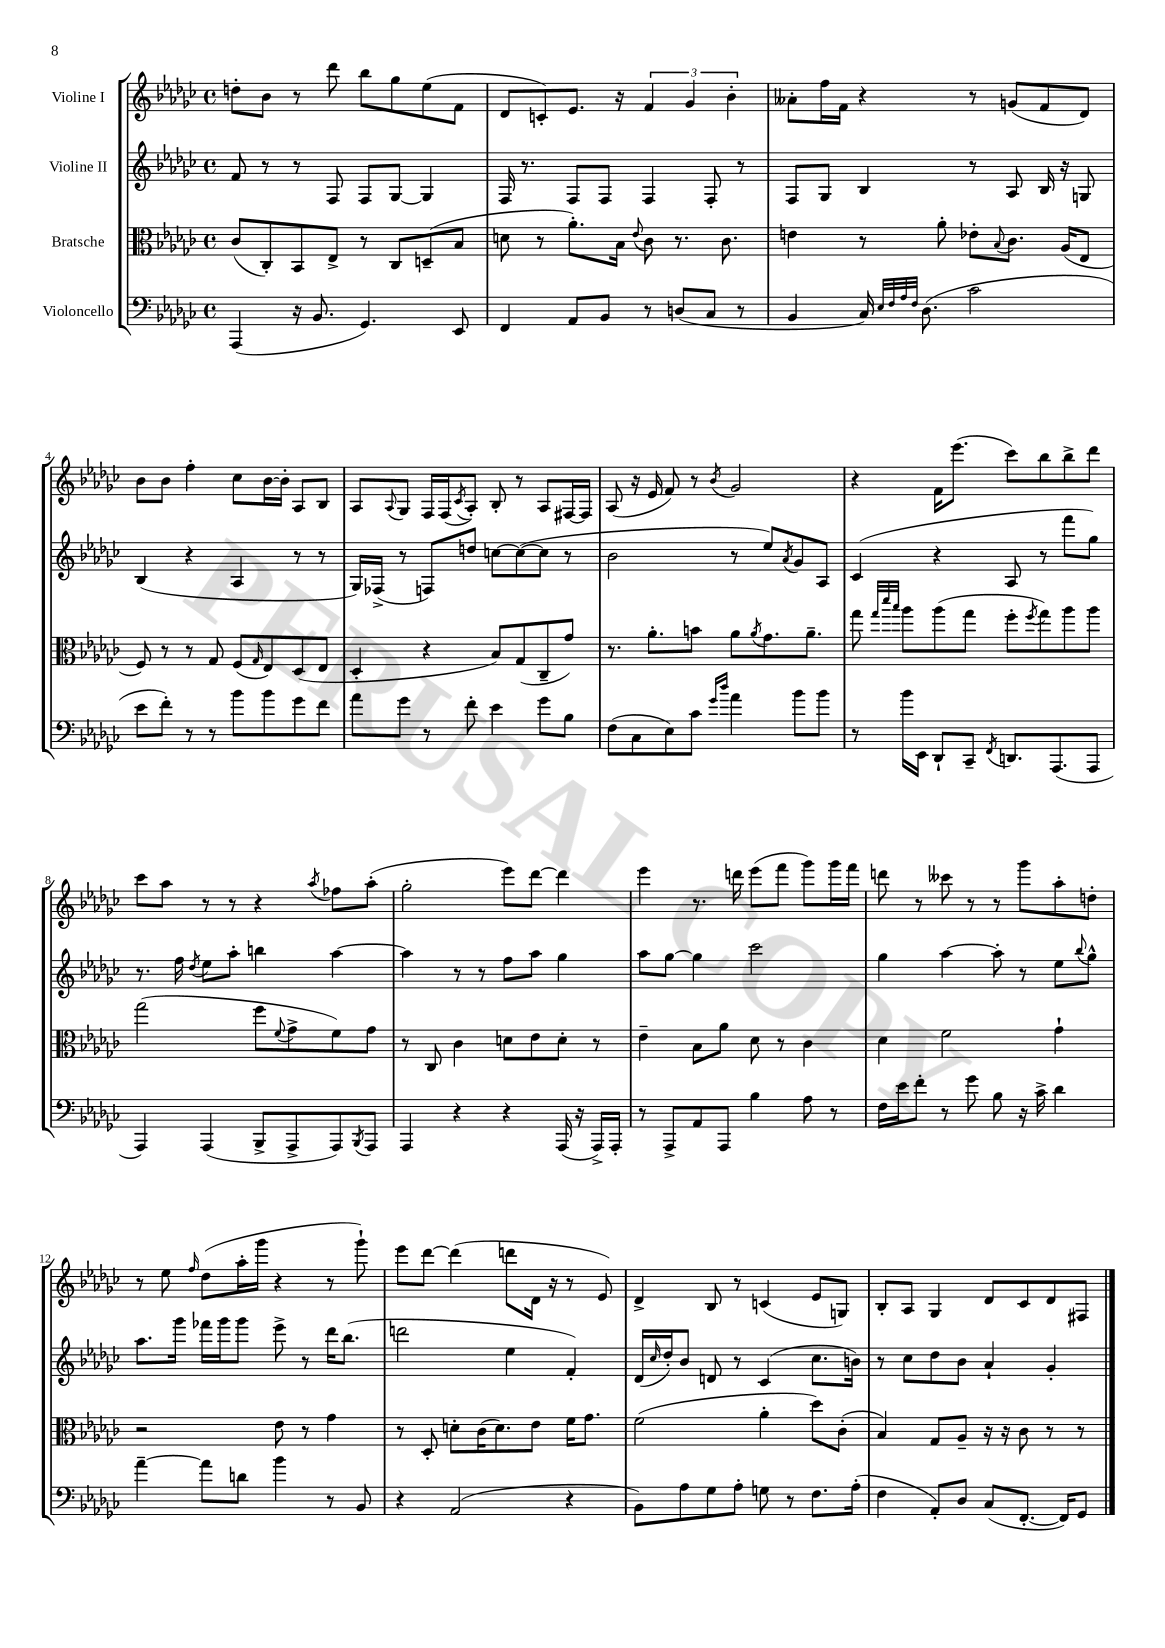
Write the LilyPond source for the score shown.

<<
\new StaffGroup <<
\new Staff = "s0" \with { instrumentName = "Violine I" } {
    \clef treble \key ges \major \defaultTimeSignature \time 4/4
    d''8-. bes'8 r8 des'''8 bes''8 ges''8 ees''8( f'8 |
    des'8 c'8-.) ees'8. r16 \tuplet 3/2 { f'4 ges'4 bes'4-. } |
    aeses'8-. f''16 f'16 r4 r8 g'8( f'8 des'8) |
    bes'8 bes'8 f''4-. ces''8 bes'16~ bes'16-. aes8 bes8 |
    aes8 \appoggiatura { aes8 } ges8 f16 f16( \acciaccatura { ces'8 } aes8-.) bes8-. r8 aes8 fis16~ fis16 |
    aes8( r16 ees'16 f'8) r8 \acciaccatura { bes'8 } ges'2 |
    r4 f'16 ees'''8.( ces'''8) bes''8 bes''8-> des'''8 |
    ces'''8 aes''8 r8 r8 r4 \acciaccatura { aes''8 } fes''8 aes''8-.( |
    ges''2-. ees'''8) des'''8~ des'''4 |
    ees'''4 r8. d'''16 ees'''8( f'''8 ges'''8) ges'''16 f'''16 |
    d'''8 r8 ceses'''8 r8 r8 ges'''8 aes''8-. d''8-. |
    r8 ees''8 \grace { f''16 } des''8( aes''16-. ges'''16 r4 r8 ges'''8-!) |
    ees'''8 des'''8~ des'''4( d'''8 des'16 r16 r8 ees'8) |
    des'4-> bes8 r8 c'4( ees'8 g8) |
    bes8-. aes8 ges4 des'8 ces'8 des'8 fis8 \bar "|." |
}
\new Staff = "s1" \with { instrumentName = "Violine II" } {
    \clef treble \key ges \major \defaultTimeSignature \time 4/4
    f'8 r8 r8 f8 f8 ges8~ ges4 |
    f16 r8. f8 f8 f4 f8-. r8 |
    f8 ges8 bes4 r8 aes8 bes16 r16 g8 |
    bes4( r4 aes4 r8 r8 |
    ges16) fes16->( r8 f8) d''8 c''8~ c''8~( c''8 r8 |
    bes'2 r8 ees''8) \acciaccatura { aes'8 } ges'8 aes8 |
    ces'4( r4 aes8 r8 f'''8 ges''8) |
    r8. f''16 \acciaccatura { des''8 } ees''8 aes''8-. b''4 aes''4~ |
    aes''4 r8 r8 f''8 aes''8 ges''4 |
    aes''8 ges''8~ ges''4 ces'''2 |
    ges''4 aes''4~ aes''8-. r8 ees''8 \appoggiatura { bes''8 } ges''8-^ |
    aes''8. ges'''16 fes'''16 ges'''16 ges'''8 ees'''8-> r8 des'''16 bes''8.( |
    d'''2 ees''4 f'4-.) |
    des'16( \grace { ces''16 } des''16-.) bes'8 d'8 r8 ces'4( ces''8. b'16) |
    r8 ces''8 des''8 bes'8 aes'4-! ges'4-. \bar "|." |
}
\new Staff = "s2" \with { instrumentName = "Bratsche" } {
    \clef alto \key ges \major \defaultTimeSignature \time 4/4
    ces'8( ces8-.) bes,8 ees8-> r8 ces8 d8--( bes8 |
    d'8 r8 aes'8.-.) bes16 \appoggiatura { ees'8 } ces'8 r8. ces'8. |
    e'4 r8 aes'8-. ees'8-. \appoggiatura { bes8 } ces'8. aes16( ees8 |
    f8) r8 r8 ges8 f8( \grace { ges16 } ees8) des8( ees8 |
    des4-. r4 bes8) ges8( ces8-- ges'8) |
    r8. aes'8.-. b'8 aes'8 \acciaccatura { aes'8 } ges'8. aes'8.-- |
    ges''8 \grace { ges''32 des'''32 bes''32 } aes''8 aes''8( ges''8 f''8-. \acciaccatura { f''8 } ges''8) aes''8 aes''8 |
    ges''2( f''8 \appoggiatura { f'8 } ges'8-> f'8) ges'8 |
    r8 ces8 ces'4 d'8 ees'8 d'8-. r8 |
    ees'4-- bes8 aes'8 des'8 r8 ces'4 |
    des'4 f'2 ges'4-! |
    r2 ees'8 r8 ges'4 |
    r8 des8-. d'8-. ces'16( d'8.) ees'8 f'16 ges'8. |
    f'2( aes'4-. des''8) ces'8-.( |
    bes4) ges8 aes8-- r16 r16 ces'8 r8 r8 \bar "|." |
}
\new Staff = "s3" \with { instrumentName = "Violoncello" } {
    \clef bass \key ges \major \defaultTimeSignature \time 4/4
    aes,,4( r16 bes,8. ges,4.) ees,8 |
    f,4 aes,8 bes,8 r8 d8( ces8 r8 |
    bes,4 ces16) \grace { ees32 f32 aes32 f32 } des8.( ces'2 |
    ees'8 f'8-.) r8 r8 bes'8 bes'8 ges'8 f'8 |
    aes'8 ges'8 r8 f'8-. ees'4 ges'8 bes8 |
    f8( ces8 ees8) ces'8 \grace { ges'16 des''16 } aes'4 bes'8 bes'8 |
    r8 bes'16 ees,16 des,8-! ces,8-- \acciaccatura { f,8 } d,8. aes,,8.( aes,,8 |
    aes,,4) aes,,4( bes,,8-> aes,,8-> aes,,8) \acciaccatura { bes,,8 } aes,,8 |
    aes,,4 r4 r4 aes,,16( r16 aes,,16->) aes,,16-. |
    r8 aes,,8-> aes,8 aes,,8 bes4 aes8 r8 |
    f16 ees'16 f'8-. r8 ges'8 bes8 r16 ces'16-> des'4 |
    aes'4~-- aes'8 d'8 bes'4 r8 bes,8 |
    r4 aes,2( r4 |
    bes,8) aes8 ges8 aes8-. g8 r8 f8. aes16-.( |
    f4 aes,8-.) des8 ces8( f,8.~-. f,16) ges,8 \bar "|." |
}
>>
>>
